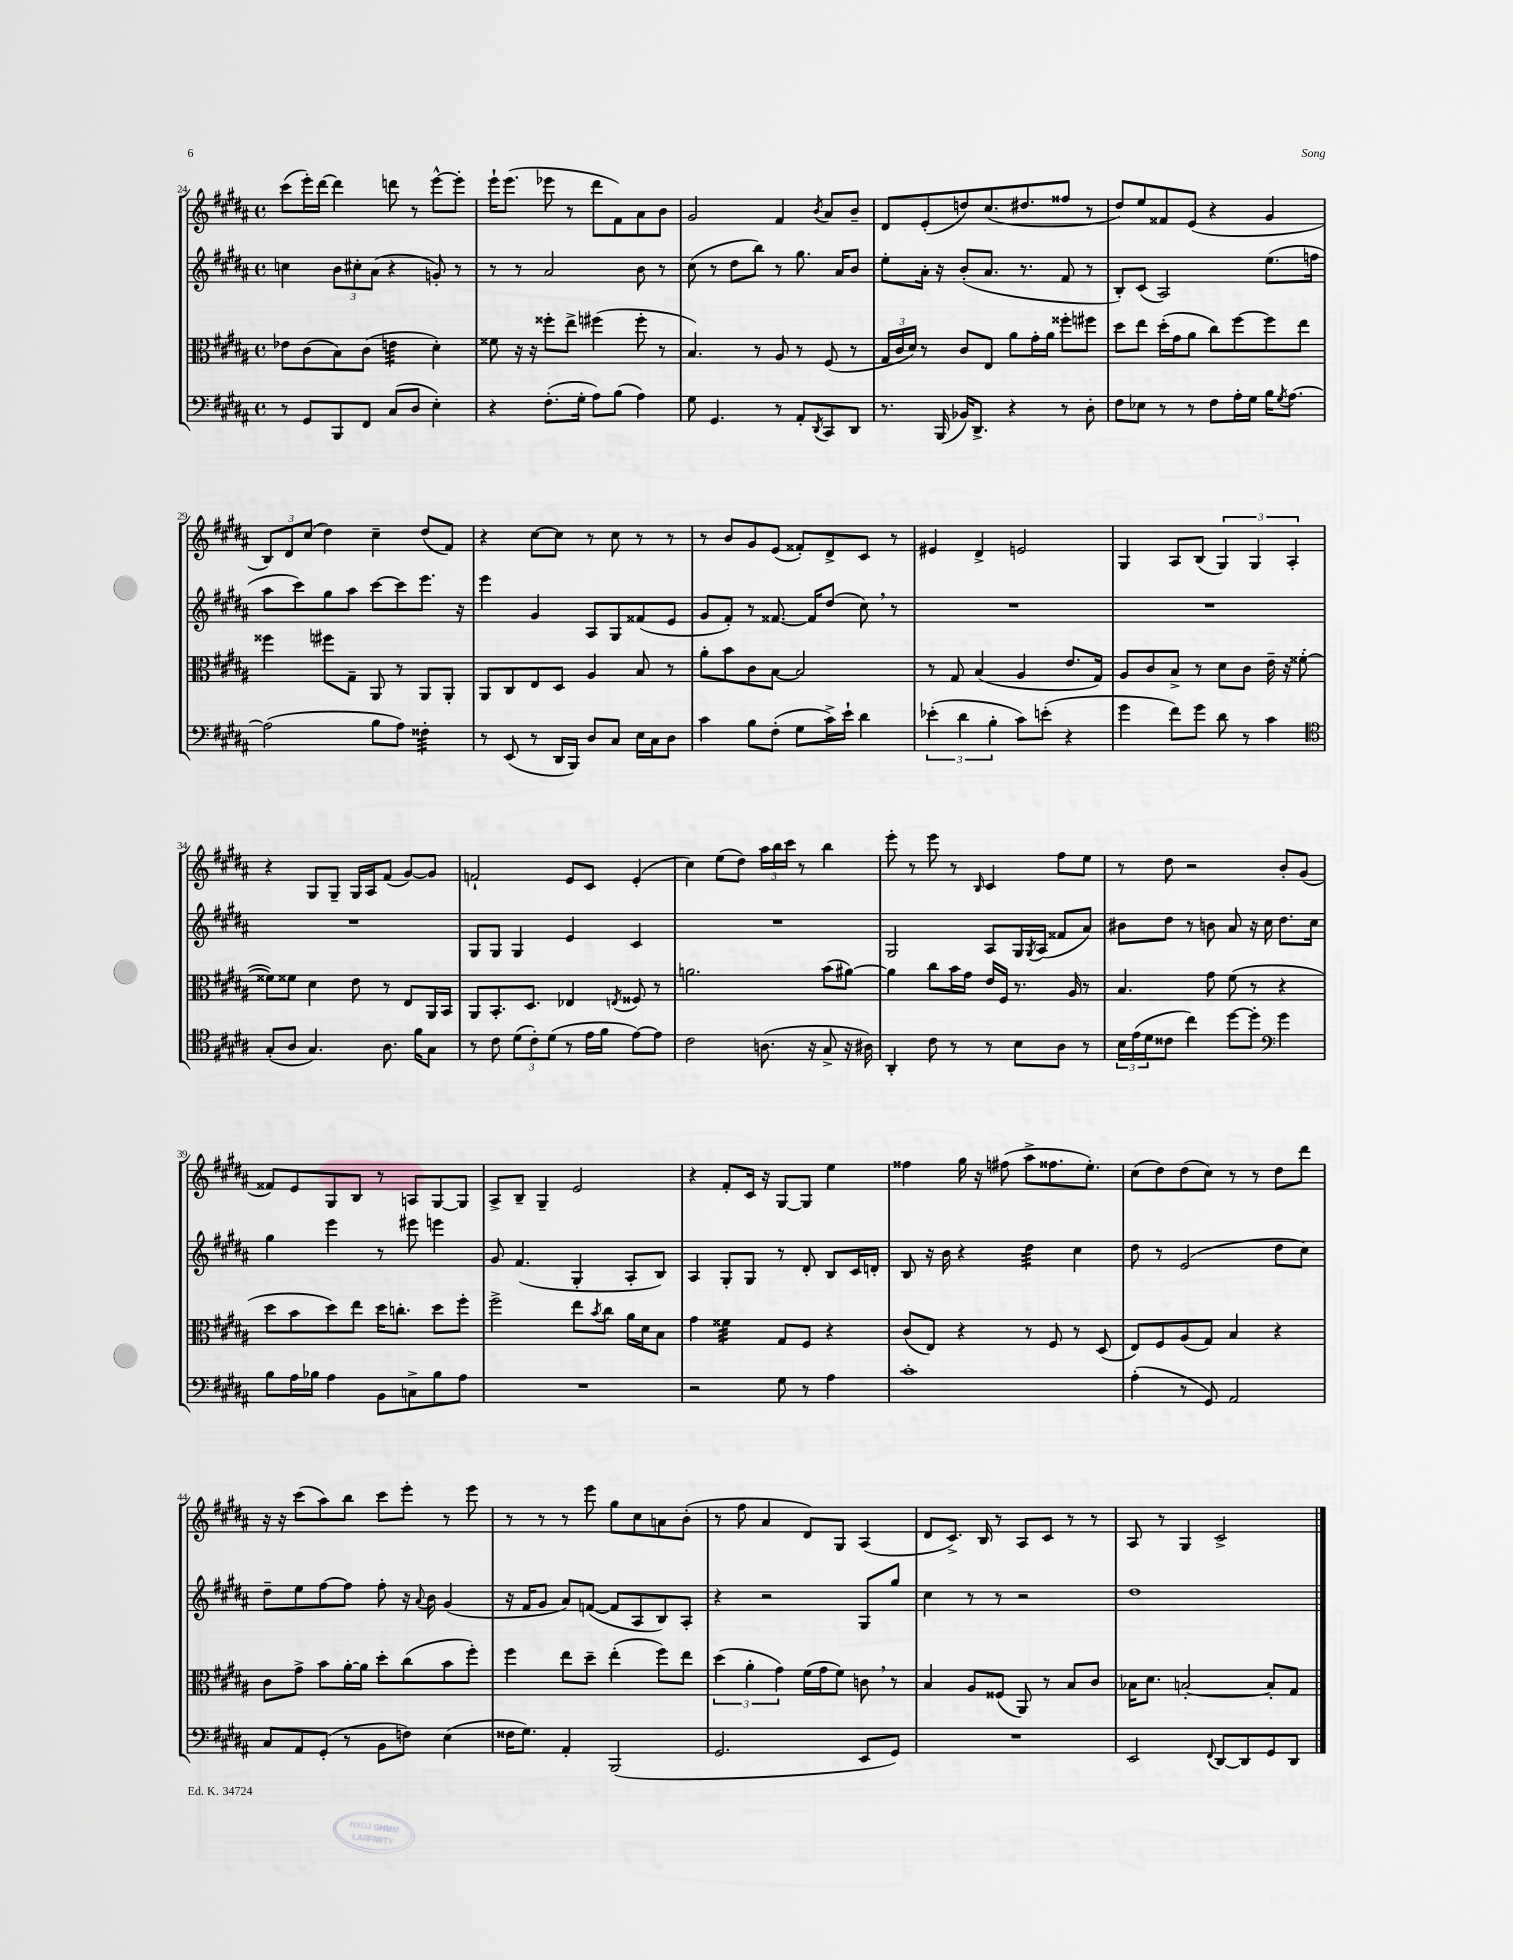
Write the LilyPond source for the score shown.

<<
\new StaffGroup <<
\new Staff = "s0" {
    \clef treble \key b \major \defaultTimeSignature \time 4/4
    cis'''8( e'''16-.) dis'''16~ dis'''4 d'''8 r8 e'''8~-^ e'''8-. |
    e'''16-! e'''8.( ees'''8 r8 dis'''8 fis'8) ais'8 b'8 |
    gis'2 fis'4 \acciaccatura { b'8 } ais'8 b'8-- |
    dis'8 e'8-.( d''8) cis''8.( dis''8. fisis''8 r8 |
    dis''8) e''8 fisis'8 e'8( r4 gis'4 |
    \tuplet 3/2 { b8) dis'8 cis''8( } dis''4) cis''4-- dis''8( fis'8) |
    r4 cis''8~ cis''8 r8 cis''8 r8 r8 |
    r8 b'8 gis'8 e'8( fisis'8-.) dis'8-> cis'8 r8 |
    eis'4 dis'4-> e'2 |
    gis4 ais8 b8( \tuplet 3/2 { gis4) gis4 ais4-. } |
    r4 gis8 gis8-- gis16 ais16 fis'8( gis'8~) gis'8 |
    f'2-! e'8 cis'8 e'4-.( |
    cis''4) e''8( dis''8) \tuplet 3/2 { ais''16 b''16 cis'''16 } r8 b''4 |
    e'''8-. r8 e'''8 r8 \grace { b16 } cis'4 fis''8 e''8 |
    r8 dis''8 r2 b'8-. gis'8( |
    fisis'8) e'8 gis8 b8 r8 a8 gis8~ gis8 |
    ais8-> b8-- gis4-- e'2 |
    r4 fis'8-. cis'16 r16 gis8~ gis8 e''4 |
    fisis''4 gis''16 r16 fis''8( ais''8-> fisis''8. e''8.-.) |
    cis''8( dis''8) dis''8( cis''8) r8 r8 dis''8 dis'''8 |
    r16 r16 cis'''8( ais''8) b''8 cis'''8 e'''8-. r8 e'''8 |
    r8 r8 r8 e'''8 gis''8 cis''8 a'8 b'8-.( |
    r8 fis''8 ais'4 dis'8) gis8 ais4( |
    dis'8 cis'8.->) b16 r8 ais8 cis'8 r8 r8 |
    ais8 r8 gis4 cis'2-> \bar "|." |
}
\new Staff = "s1" {
    \clef treble \key b \major \defaultTimeSignature \time 4/4
    c''4 \tuplet 3/2 { b'8 cis''8-. ais'8( } r4 g'8-.) r8 |
    r8 r8 ais'2 b'8 r8 |
    cis''8( r8 dis''8 b''8) r8 gis''8. ais'16 b'8 |
    e''8-. ais'16-. r16 b'8-.( ais'8. r8. fis'8 r8 |
    b8-.) cis'8( ais2) e''8.( f''16 |
    ais''8 cis'''8) gis''8 ais''8 cis'''8~ cis'''8 e'''8. r16 |
    e'''4 gis'4 ais8 gis8 fisis'8( e'8 |
    gis'8 fis'8-.) r8 fisis'8.~ fisis'16 dis''8( cis''8) \breathe r8 |
    R1 |
    R1 |
    R1 |
    gis8 gis8 gis4 e'4 cis'4 |
    R1 |
    gis2 ais8 gis16 \acciaccatura { gis8 } ais16( fisis'8 ais'8) |
    bis'8 dis''8 r8 b'8 ais'8 r16 cis''16 dis''8. cis''16 |
    gis''4 e'''4 r8 eis'''8 e'''4 |
    gis'8 fis'4.( gis4-. ais8-. b8) |
    ais4 gis8-. gis8 r8 dis'8-. b8 cis'16 d'16-. |
    b8 r16 b'16 r4 dis''4:32 cis''4 |
    dis''8 r8 e'2( dis''8 cis''8) |
    dis''8-- e''8 fis''8~ fis''8 fis''8-. r16 \appoggiatura { ais'8 } b'16 gis'4( |
    r16 fis'16 gis'8 ais'8) f'8~( f'8 ais8 b8) ais8-. |
    r4 r2 gis8 gis''8 |
    cis''4 r8 r8 r2 |
    dis''1 \bar "|." |
}
\new Staff = "s2" {
    \clef alto \key b \major \defaultTimeSignature \time 4/4
    ees'8 cis'8( b8) cis'8( e'4:32 dis'4-.) |
    fisis'8 r16 r16 fisis''8-. e''8-> fis''4( fis''8-. r8 |
    b4.) r8 ais8 r8 fis8( r8 |
    \tuplet 3/2 { gis16 cis'16 dis'16) } r8 cis'8 e8 ais'8 gis'16-. ais'16 fisis''8-. fis''8 |
    dis''8 e''8 dis''16-.( gis'16 ais'8 cis''8) fis''8~ fis''8 e''8 |
    fisis''4 fis''8 gis8-- ais,8 r8 ais,8 ais,8-. |
    ais,8 cis8 e8 dis8 ais4 b8 r8 |
    ais'8-. b'8 cis'8 b8~ b2 |
    r8 gis8 b4( ais4 e'8. gis16) |
    ais8 cis'8 b8-> r8 dis'8 cis'8 e'16-- r16 fisis'8~-.( |
    fisis'8) fisis'8 dis'4 e'8 r8 e8 ais,16 b,16 |
    ais,8 b,8.-. dis8. ees4 \acciaccatura { e8 } fisis8 r8 |
    a'2. b'8( ais'8~) |
    ais'4 cis''8 b'16 gis'16 e'16 fis16 r8. ais16 r8 |
    b4. gis'8 fis'8( r8 r4 |
    dis''8 b'8 dis''8) e''8 dis''16 c''8.-. dis''8 fis''8-. |
    fis''2-> e''8 \acciaccatura { b'8 } cis''8 ais'16 dis'16 b8 |
    gis'4 fisis'4:32 gis8 fis8 r4 |
    cis'8( e8) r4 r8 fis8 r8 dis8( |
    e8) fis8 ais8( gis8) b4 r4 |
    cis'8 gis'8-> b'8 ais'16~-. ais'16 dis''8-. cis''8( b'8 fis''8-.) |
    fis''4 e''8 dis''8-- e''4-.( fis''8) e''8 |
    \tuplet 3/2 { dis''4( ais'4-. gis'4) } fis'16( gis'16 fis'8) c'8 \breathe r8 |
    b4 ais8 fisis8( ais,8) r8 b8 cis'8 |
    bes16 dis'8. b2~-. b8-. gis8 \bar "|." |
}
\new Staff = "s3" {
    \clef bass \key b \major \defaultTimeSignature \time 4/4
    r8 gis,8 b,,8 fis,8 cis8( dis8 e4-.) |
    r4 fis8.-.( gis16-. ais8) b8( ais4) |
    gis8 gis,4. r8 ais,8-. \acciaccatura { dis,8 } cis,8 dis,8 |
    r8. b,,16( bes,16) dis,8.-> r4 r8 dis8-. |
    fis8 ees8 r8 r8 fis8 ais16-. gis16 b16 \acciaccatura { gis8 } ais8.~ |
    ais2( b8 ais8) fisis4:32-. |
    r8 e,8( r8 dis,16 b,,16) dis8 cis8 e16 cis16 dis8 |
    cis'4 b8 fis8-.( gis8 cis'16->) e'16-! dis'4 |
    \tuplet 3/2 { ees'4-.( dis'4 b4-. } cis'8) e'8-.( r4 |
    gis'4 fis'8) gis'8 dis'8 r8 cis'4 |
    \clef tenor gis8-.( ais8 gis4.) ais8. fis'16 gis8 |
    r8 cis'8 \tuplet 3/2 { dis'8( cis'8-.) dis'8( } r8 e'16 fis'16 e'8~) e'8 |
    cis'2 a8.( r16 gis8-> r16 ais16) |
    ais,4-. cis'8 r8 r8 b8 ais8 r8 |
    \tuplet 3/2 { b16 e'16( dis'16 } cisis'8 cis''4) dis''8~ dis''8-. \clef bass gis'4 |
    b8 ais16 bes16 ais4 b,8 c8-> bes8 ais8 |
    R1 |
    r2 gis8 r8 ais4 |
    cis'1-. |
    ais4-.( r8 gis,8) ais,2 |
    cis8 ais,8 gis,8-.( r8 b,8 f8) e4( |
    fisis16 gis8.) ais,4-. b,,2( |
    gis,2. e,8 gis,8) |
    R1 |
    e,2 \appoggiatura { fis,8 } dis,8~ dis,8 gis,8 dis,8 \bar "|." |
}
>>
>>
\layout { \context { \Score currentBarNumber = #24 } }
